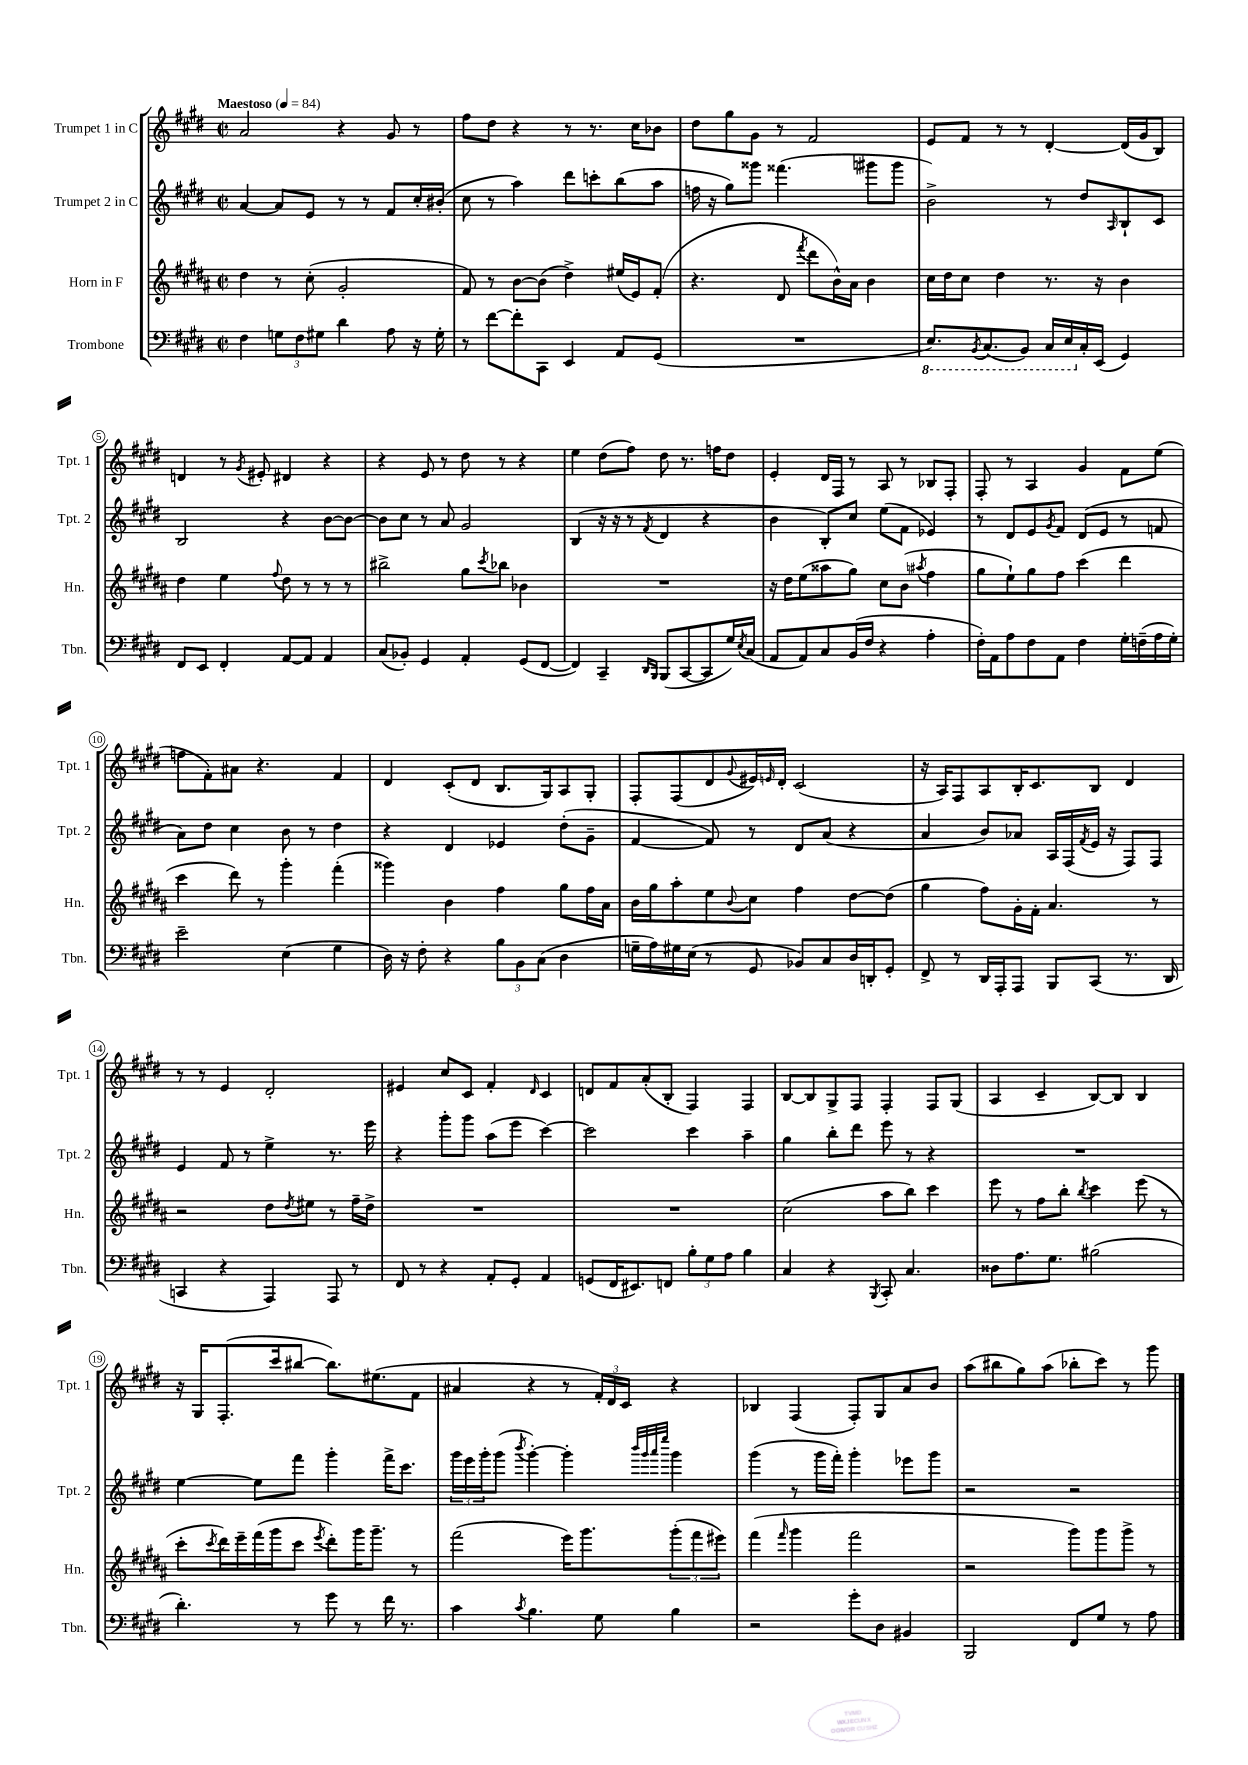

**kern	**kern	**kern	**kern
*part4	*part3	*part2	*part1
*staff4	*staff3	*staff2	*staff1
*I"Trombone	*I"Horn in F	*I"Trumpet 2 in C	*I"Trumpet 1 in C
*I'Tbn.	*I'Hn.	*I'Tpt. 2	*I'Tpt. 1
*clefF4	*clefG2	*clefG2	*clefG2
*k[f#c#g#d#]	*k[f#c#g#d#a#]	*k[f#c#g#d#]	*k[f#c#g#d#]
*M2/2	*M2/2	*M2/2	*M2/2
*met(c|)	*met(c|)	*met(c|)	*met(c|)
*MM84	*MM84	*MM84	*MM84
=1	=1	=1	=1
!	!	!	!LO:TX:a:B:t=Maestoso
4F#\	4dd#\	[4a/	2a/
12Gn\L	8r	8a/L]	.
12F#\	.	.	.
.	(8cc#'\	8e/J	.
12G#X\J	.	.	.
4d#\	2g#'/	8r	4r
.	.	8r	.
8A\	.	8f#/L	8g#/
16r	.	16cc#'/L	8r
16G#'\	.	(16b#X'/JJ	.
=2	=2	=2	=2
8r	8f#/)	8cc#\	8ff#\L
[8f#\L	8r	8r	8dd#\J
8f#'\]	[8b\L	4aa\)	4r
8CC#\J	(8b\J]	.	.
4EE/	4dd#^\)	8ddd#\L	8r
.	.	8cccn'\	8.r
8AA/L	(16ee#X/LL	(8bb\	.
.	16e/J)	.	16cc#\KL
(8GG#/J	(8f#'/J	8aa\J	8b-X\J
=3	=3	=3	=3
1r	4.r	16ffn\	8dd#\L
.	.	16r	.
.	.	8gg#\L)	8gg#\
.	.	8ggg##X\J	8g#\J
.	8d#/	(4.fff##X\	8r
.	8qfff#/	.	.
.	8ddd#\L	.	2f#/
.	16b^^\L)	.	.
.	16a#\JJ	.	.
.	4b\	8ggg#X\L	.
.	.	8ggg#\J	.
=4	=4	=4	=4
*8ba	*	*	*
8.EE/L)	16cc#\LL	2b^\)	8e/L
.	16dd#\J	.	.
.	8cc#\J	.	8f#/J
8qBBB/	.	.	.
(8.CC#/	.	.	.
.	4dd#\	.	8r
8BBB/J)	.	.	8r
16CC#/LL	8.r	8r	[4d#'/
16EE/	.	.	.
*X8ba	*	*	*
16C#'/	.	8dd#/L	.
(16EE/JJ	16r	.	.
.	.	16qqA/	.
4GG#/)	4b\	8B`/	(16d#/LL]
.	.	.	16g#/J
.	.	8c#/J	8B/J)
!!LO:LB:g=z
=5	=5	=5	=5
8FF#/L	4dd#\	2B/	4dn/
8EE/J	.	.	.
4FF#'/	4ee\	.	8r
.	.	.	8qg#/
.	.	.	8e#X'/
.	8qqff#/	.	.
[8AA/L	8dd#\	4r	4d#X/
8AA/J]	8r	.	.
4AA/	8r	[8b\L	4r
.	8r	8b\J_	.
=6	=6	=6	=6
(8C#/L	2bb#X^\	8b\L]	4r
8BB-X'/J)	.	8cc#\J	.
4GG#/	.	8r	8e/
.	.	8a/	8r
4AA'/	8gg#\L	2g#/	8dd#\
.	8qccc#/	.	.
.	8bb-X\J	.	8r
(8GG#/L	4b-X\	.	4r
[8FF#/J	.	.	.
=7	=7	=7	=7
4FF#/])	1r	(4B/	4ee\
4CC#~/	.	16r	(8dd#\L
.	.	16r	.
.	.	8r	8ff#\J)
16qqDD#/LL	.	.	.
16qqBBB/JJ	.	8qf#/	.
(8BBB/L	.	4d#/	8dd#\
[8CC#/	.	.	8.r
8CC#/]	.	4r	.
.	.	.	16ffn\KL
16G#/L)	.	.	8dd#\J
8qE/	.	.	.
(16C#/JJ	.	.	.
=8	=8	=8	=8
8AA/L	16r	4b\	4e'/
.	16dd#\KL	.	.
8AA/)	(8ee\	.	.
8C#/	8aa##X\	8B'/L)	16d#/LL
.	.	.	16F#/JJ
(16BB/L	8gg#\J)	8cc#/J	8r
16F#/JJ	.	.	.
4r	8cc#\L	(8ee\L	8A/
.	(8b\J	8f#\J	8r
.	8qaa#X/	.	.
4A'\	4ff#\	4e-X/)	8B-X/L
.	.	.	8F#'/J
=9	=9	=9	=9
16F#'\LL)	8gg#\L	8r	8F#'/
16AA\J	.	.	.
8A\	8ee`\)	8d#/L	8r
8F#\	8gg#\	8e/	4A/
.	.	8qg#/	.
8AA\J	8ff#\J	8f#/J	.
4F#\	(4ccc#\	(8d#/L	4g#/
.	.	8e/J	.
16G#'\LL	4ddd#\	8r	8f#\L
(16Fn~\	.	.	.
16A\	.	8fn/	(8ee\J
16G#'\JJ)	.	.	.
!!LO:LB:g=z
=10	=10	=10	=10
2e~\	4ccc#\	8a\L)	8ffn\L
.	.	8dd#\J	8f#'\)
.	8ddd#\)	4cc#\	8a#X\J
.	8r	.	4.r
(4E\	4ggg#'\	8b\	.
.	.	8r	.
4G#\	(4fff#'\	4dd#\	4f#/
=11	=11	=11	=11
16D#\)	4ggg##X\)	4r	4d#/
16r	.	.	.
8F#'\	.	.	.
4r	4b\	4d#/	(8c#'/L
.	.	.	8d#/J
12B\L	4ff#\	4e-X/	8.B/L
12BB\	.	.	.
(12C#\J	.	.	.
.	.	.	16G#/k)
4D#\	8gg#\L	(8dd#'\L	8A/
.	16ff#\L	8g#~\J	8G#'/J
.	16a#\JJ	.	.
=12	=12	=12	=12
16Gn~\LL	16b\LL	[4f#/	8F#'/L
16A\)	16gg#\J	.	.
16G#X\	8aa#'\	.	(8F#/
(16E\JJ	.	.	.
8r	8ee\	8f#/])	8d#/
.	8qqb/	.	8qqg#/
8GG#/	8cc#\J	8r	16e#X/L)
.	.	.	16qqen/
.	.	.	16d#'/JJ
8BB-X/L)	4ff#\	8d#/L	(2c#/
8C#/	.	(8a/J	.
16D#/L	[8dd#\L	4r	.
16DDn'/J	.	.	.
8GG#'/J	(8dd#\J]	.	.
=13	=13	=13	=13
8FF#^/	4gg#\	4a/	16r
.	.	.	16A/KL)
8r	.	.	8F#/
16DD#/LL	8ff#\L)	8b/L)	8A/
16AAA'/J	.	.	.
8AAA/J	16g#'\L	8a-X/J	16B'/K
.	16f#'\JJ	.	8.c#/
8BBB/L	4.a#/	16A/LL	.
.	.	(16F#/	.
.	.	8qf#/	.
(8CC#/J	.	16e/JJ	8B/J
.	.	16r	.
8.r	.	8F#/L)	4d#/
.	8r	8F#/J	.
16DD#/	.	.	.
!!LO:LB:g=z
=14	=14	=14	=14
4CCn/	2r	4e/	8r
.	.	.	8r
4r	.	8f#/	4e/
.	.	8r	.
4AAA/)	8dd#\L	4ee^\	2d#'/
.	8qdd#/	.	.
.	8ee#X\J	.	.
8AAA/	8r	8.r	.
8r	16ff#~\LL	.	.
.	16dd#^\JJ	16eee\	.
=15	=15	=15	=15
8FF#/	1r	4r	4e#X/
8r	.	.	.
4r	.	8ggg#'\L	8cc#/L
.	.	8ggg#\J	8c#/J
8AA'/L	.	(8aa\L	4f#'/
8GG#'/J	.	8eee\J	.
.	.	.	16qqd#/
4AA/	.	[4ccc#\)	4c#/
=16	=16	=16	=16
(8GGn/L	1r	2ccc#\]	8dn/L
16FF#/K	.	.	8f#/
8.EE#X/)	.	.	.
.	.	.	(8a'/
8FFn/J	.	.	8B'/J
12B'\L	.	4ccc#\	4F#/)
12G#\	.	.	.
12A\J	.	.	.
4B\	.	4aa~\	4F#/
=17	=17	=17	=17
4C#/	(2cc#\	4gg#\	[8B/L
.	.	.	8B/]
4r	.	8bb'\L	8G#^/
.	.	8ddd#\J	8F#/J
8qBBB/	.	.	.
8CC#'/	8aa#\L	8eee\	4F#'/
4.C#/	8bb\J)	8r	.
.	4ccc#\	4r	8F#/L
.	.	.	(8G#/J
=18	=18	=18	=18
8D##X\L	8eee\	1r	4A/
8.A\	8r	.	.
.	8ff#\L	.	4c#~/
8.G#\J	.	.	.
.	8bb'\J	.	.
.	8qbb/	.	.
(2B#X\	4ccc#\	.	[8B/L)
.	.	.	8B/J]
.	(8eee\	.	4B/
.	8r	.	.
!!LO:LB:g=z
=19	=19	=19	=19
4.d#'\)	8ccc#'\L	[4ee\	16r
.	.	.	16G#/KL
.	8qccc#/	.	.
.	16ddd#\L)	.	(8.F#'/
.	16eee~\	.	.
.	(16fff#\	8ee\L]	.
.	16ggg#\J	.	16ccc#/k
8r	8ccc#\J	8fff#\J	[8bb#X/J
.	8qeee/	.	.
8g#\	8ddd#'\L)	4ggg#'\	8.bb#\L])
8r	16ggg#\K	.	.
.	8.ggg#~\J	.	(8.ee#X\
16f#\	.	16fff#^\KL	.
8.r	.	8.ccc#\J	.
.	8r	.	8f#\J
=20	=20	=20	=20
4c#\	(2fff#\	24ggg#\LL	4a#X/
.	.	24eee\	.
.	.	24ggg#'\J	.
.	.	(8ggg#\J	.
8qc#/	.	8qbbb/	.
4.B\	.	[4ggg#'\)	4r
.	16eee\KL)	4ggg#'\]	8r
.	8.ggg#\	.	.
8G#\	.	.	24f#'/LL)
.	.	.	24d#/
.	.	.	24c#/JJ
.	.	32qqbbb/LLL	.
.	.	32qqggg#/	.
.	.	32qqaaa/	.
.	.	32qqeeee/JJJ	.
4B\	(12ggg#'\	4ggg#\	4r
.	12fff#\	.	.
.	12eee#X\J)	.	.
=21	=21	=21	=21
2r	(4fff#\	(4ggg#\	4B-X/
.	16qqfff#/	.	.
.	4ggg#\	8r	(4F#/
.	.	16ggg#\LL	.
.	.	16fff#'\JJ)	.
8g#'\L	2fff#\	4ggg#'\	8F#'/L)
8D#\J	.	.	8G#/
4BB#X/	.	8eee-X\L	8a/
.	.	8ggg#\J	8b/J
=22	=22	=22	=22
2BBB/	2r	2r	(8aa\L
.	.	.	8bb#X\
.	.	.	8gg#\)
.	.	.	(8aa\J
8FF#/L	8ggg#\L)	2r	8bb-X'\L
8G#/J	8ggg#\	.	8ccc#\J)
8r	8ggg#^\J	.	8r
8A\	8r	.	8ggg#\
==	==	==	==
*-	*-	*-	*-
